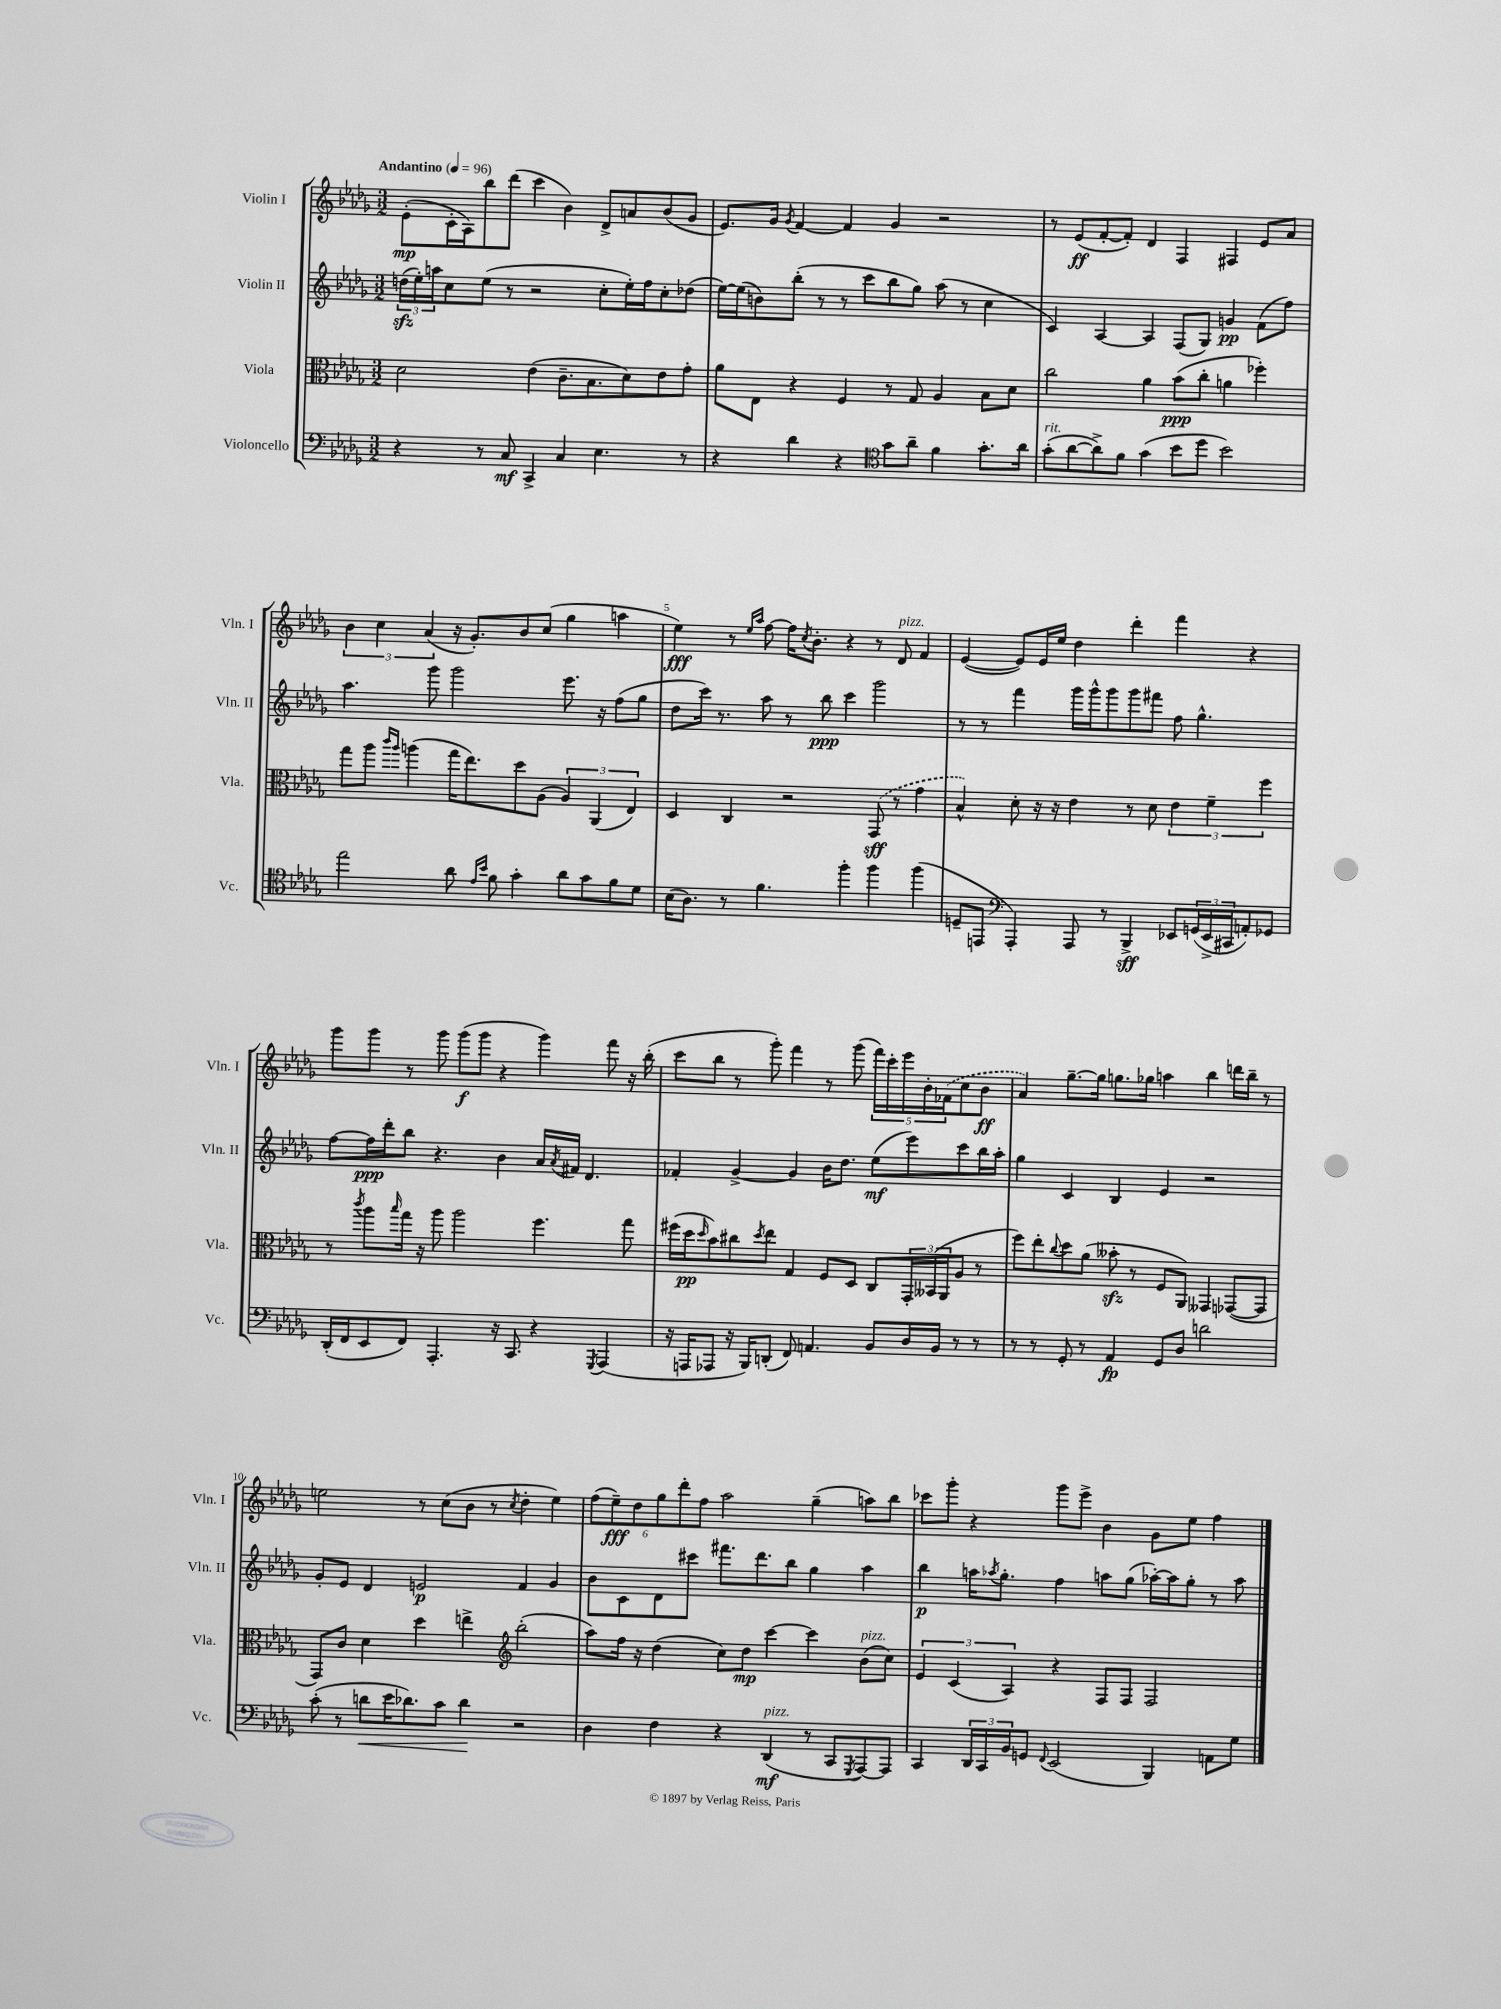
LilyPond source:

<<
\new StaffGroup <<
\new Staff = "s0" \with { instrumentName = "Violin I" shortInstrumentName = "Vln. I" } {
    \clef treble \key des \major \numericTimeSignature \time 3/2 \tempo "Andantino" 4 = 96
    ees'8-.\mp( c'16-. aes16) bes''8 des'''8( c'''4 bes'4) des'8-> a'8 bes'8( ges'8 |
    ees'8.) ges'16 \acciaccatura { ges'8 } f'4~ f'4 ges'4 r2 |
    r8 ees'8\ff( f'8~-. f'8-.) des'4 f4 fis4 ees'8 aes'8 |
    \tuplet 3/2 { bes'4 c''4 aes'4( } r16 ges'8.-.) bes'8 c''8( ges''4 a''4 |
    ees''4\fff) r8 \grace { ees''16 aes''16 } f''8~ f''16 \acciaccatura { c''8 } bes'8.-. r4 r8 des'8^\markup { \italic "pizz." } f'4 |
    ees'4~( ees'8) ees'16 ees''16 des''4 des'''4-. f'''4 r4 |
    ges'''8 ges'''8 r8 ges'''8 ges'''8\f( ges'''8 r4 ges'''4) f'''8 r16 bes''16-.( |
    c'''8 bes''8 r8 ges'''8-.) f'''4 r8 ges'''8( \tuplet 5/4 { f'''16) c'''16-. ees'''16 bes'16-. \once \slurDashed fes'16( } c''8 bes'8\ff |
    aes'4) ges''8.~-- ges''16 g''8. ges''16 a''4 bes''4 d'''16 bes''16-- r8 |
    e''2 r8 c''8( bes'8 r8 \acciaccatura { c''8 } des''4-. e''4) |
    \tuplet 6/4 { f''8( ees''8--\fff) des''8 ges''8 des'''8-. f''8 } aes''2 ges''4--( a''8) bes''8 |
    ces'''8 ges'''8-. r4 ges'''8 ees'''8-> bes'4 ges'8 ees''8 f''4 \bar "|." |
}
\new Staff = "s1" \with { instrumentName = "Violin II" shortInstrumentName = "Vln. II" } {
    \clef treble \key des \major \numericTimeSignature \time 3/2
    \tuplet 3/2 { d''16\sfz( ees''16-.) a''16 } c''8 ees''8( r8 r2 c''8-. ees''16-.) f''16 c''8-. des''8( |
    ees''16~) ees''16( b'8) bes''8-.( r8 r8 c'''8 bes''8 ges''8) aes''8( r8 c''4 |
    c'4) aes4~ aes4 f8( ges8) g'4\pp f'8( f''8) |
    aes''4. ges'''8 ges'''2 ees'''8. r16 f''8( ges''8 |
    des''8 c'''16) r8. aes''8 r8 bes''8\ppp c'''4 ges'''2 |
    r8 r8 f'''4 ges'''16 ges'''16-^ ges'''8 ges'''8 fis'''8 f''8 ges''4.-^ |
    f''8~ f''16\ppp des'''16-. bes''8 r4. bes'4 aes'16 \acciaccatura { aes'8 } fis'16 des'4. |
    fes'4-. ges'4~-> ges'4 bes'16 des''8. ees''8\mf( ees'''8) c'''8 bes''16 aes''16-. |
    ges''4 c'4 bes4 ees'4 r2 |
    ges'8-. ees'8 des'4 e'2\p f'4 ges'4 |
    bes'8 c'8 des'8 cis'''8 fis'''8. des'''8. bes''8 ges''4 aes''4 |
    bes''4\p a''16 \acciaccatura { aes''8 } ges''8.-. f''4 a''8 ges''8( aes''16~-.) aes''16 ges''8-. r8 aes''8 \bar "|." |
}
\new Staff = "s2" \with { instrumentName = "Viola" shortInstrumentName = "Vla." } {
    \clef alto \key des \major \numericTimeSignature \time 3/2
    des'2 ees'4( c'8.-- bes8. des'8) ees'8 ges'8-. |
    aes'8 ees8 r4 f4 r8 ges8 aes4 bes8 des'8 |
    c''2 aes'4 bes'8\ppp( c''8-. a'4 fes''4-.) |
    ges''8 aes''8 \grace { c'''16 aes''16 } a''4( ges''16 ees''8.) des''8 aes8( \tuplet 3/2 { aes4) aes,4( ees4) } |
    des4 c4 r2 \once \slurDashed ges,8\sff( r8 ges'4 |
    bes4-^) des'8-. r16 r16 ees'4 r8 des'8 \tuplet 3/2 { ees'4 f'4-- f''4 } |
    r8 \acciaccatura { c'''8 } aes''8 \grace { bes''16 } ges''16 r16 aes''8 aes''2 f''4. ges''8 |
    fis''16( des''16\pp \grace { des''16 } bes'8) cis''8 \acciaccatura { des''8 } ees''8 ges4 f8 des8 c8 \tuplet 3/2 { ges,16-. beses,16( aes,16 } aes8 r8 |
    f''8) ees''8-. \appoggiatura { c''8 } des''8 aes'8( beses'8-.\sfz r8 f8 aes,8) geses,4 ges,8~( ges,8 |
    ges,8) c'8 des'4 des''4 e''4-> \clef treble bes''2-.( |
    aes''8) f''16 r16 des''4( c''8) des''8\mp c'''4~ c'''4 bes'8^\markup { \italic "pizz." }( c''8) |
    \tuplet 3/2 { ees'4 c'4( aes4) } r4 f8 f8 f2 \bar "|." |
}
\new Staff = "s3" \with { instrumentName = "Violoncello" shortInstrumentName = "Vc." } {
    \clef bass \key des \major \numericTimeSignature \time 3/2
    r4 r8 c8\mf c,4-> c4 ees4. r8 |
    r4 des'4 r4 \clef tenor ges'8 aes'8-- f'4 ges'8.-. aes'16 |
    ges'8-.^\markup { \italic "rit." }( aes'8~ aes'8->) f'8 ges'4( bes'8 des''8 bes'2) |
    ees''2 aes'8 \grace { ees'16 bes'16 } f'8 ges'4-. aes'8 ges'8 f'8 des'8 |
    bes16( aes8.) r8 f'4. f''4-. f''4 f''4( |
    d8-- e,8 \clef bass aes,,4-.) aes,,8 r8 bes,,4->\sff ees,8 \tuplet 3/2 { g,16( ees,16-> cis,16 } a,8-.) ges,8 |
    des,16-.( f,16 ees,8 f,8) aes,,4.-. r16 c,8. r4 \acciaccatura { ges,,8 } aes,,4( |
    r16 a,,16 aes,,8 r16 bes,,16) d,8-.( f,8) a,4. bes,8 des16 bes,16 r8 r8 |
    r8 r8 ges,8-. r8 aes,4\fp ges,8 des8 d'2 |
    c'8-.( r8 d'8\< ees'16 des'8.) c'8 des'4\! r2 |
    des4 f4 r4 des,4\mf^\markup { \italic "pizz." }( r8 c,8 \acciaccatura { ges,,8 } aes,,8~) aes,,8 |
    c,4 \tuplet 3/2 { des,16 c,16 bes,16 } g,8 \appoggiatura { f,8 } ees,2( bes,,4) a,8 ges8 \bar "|." |
}
>>
>>
\layout { \context { \Score \override BarNumber.break-visibility = ##(#f #t #t) barNumberVisibility = #(every-nth-bar-number-visible 5) } }
